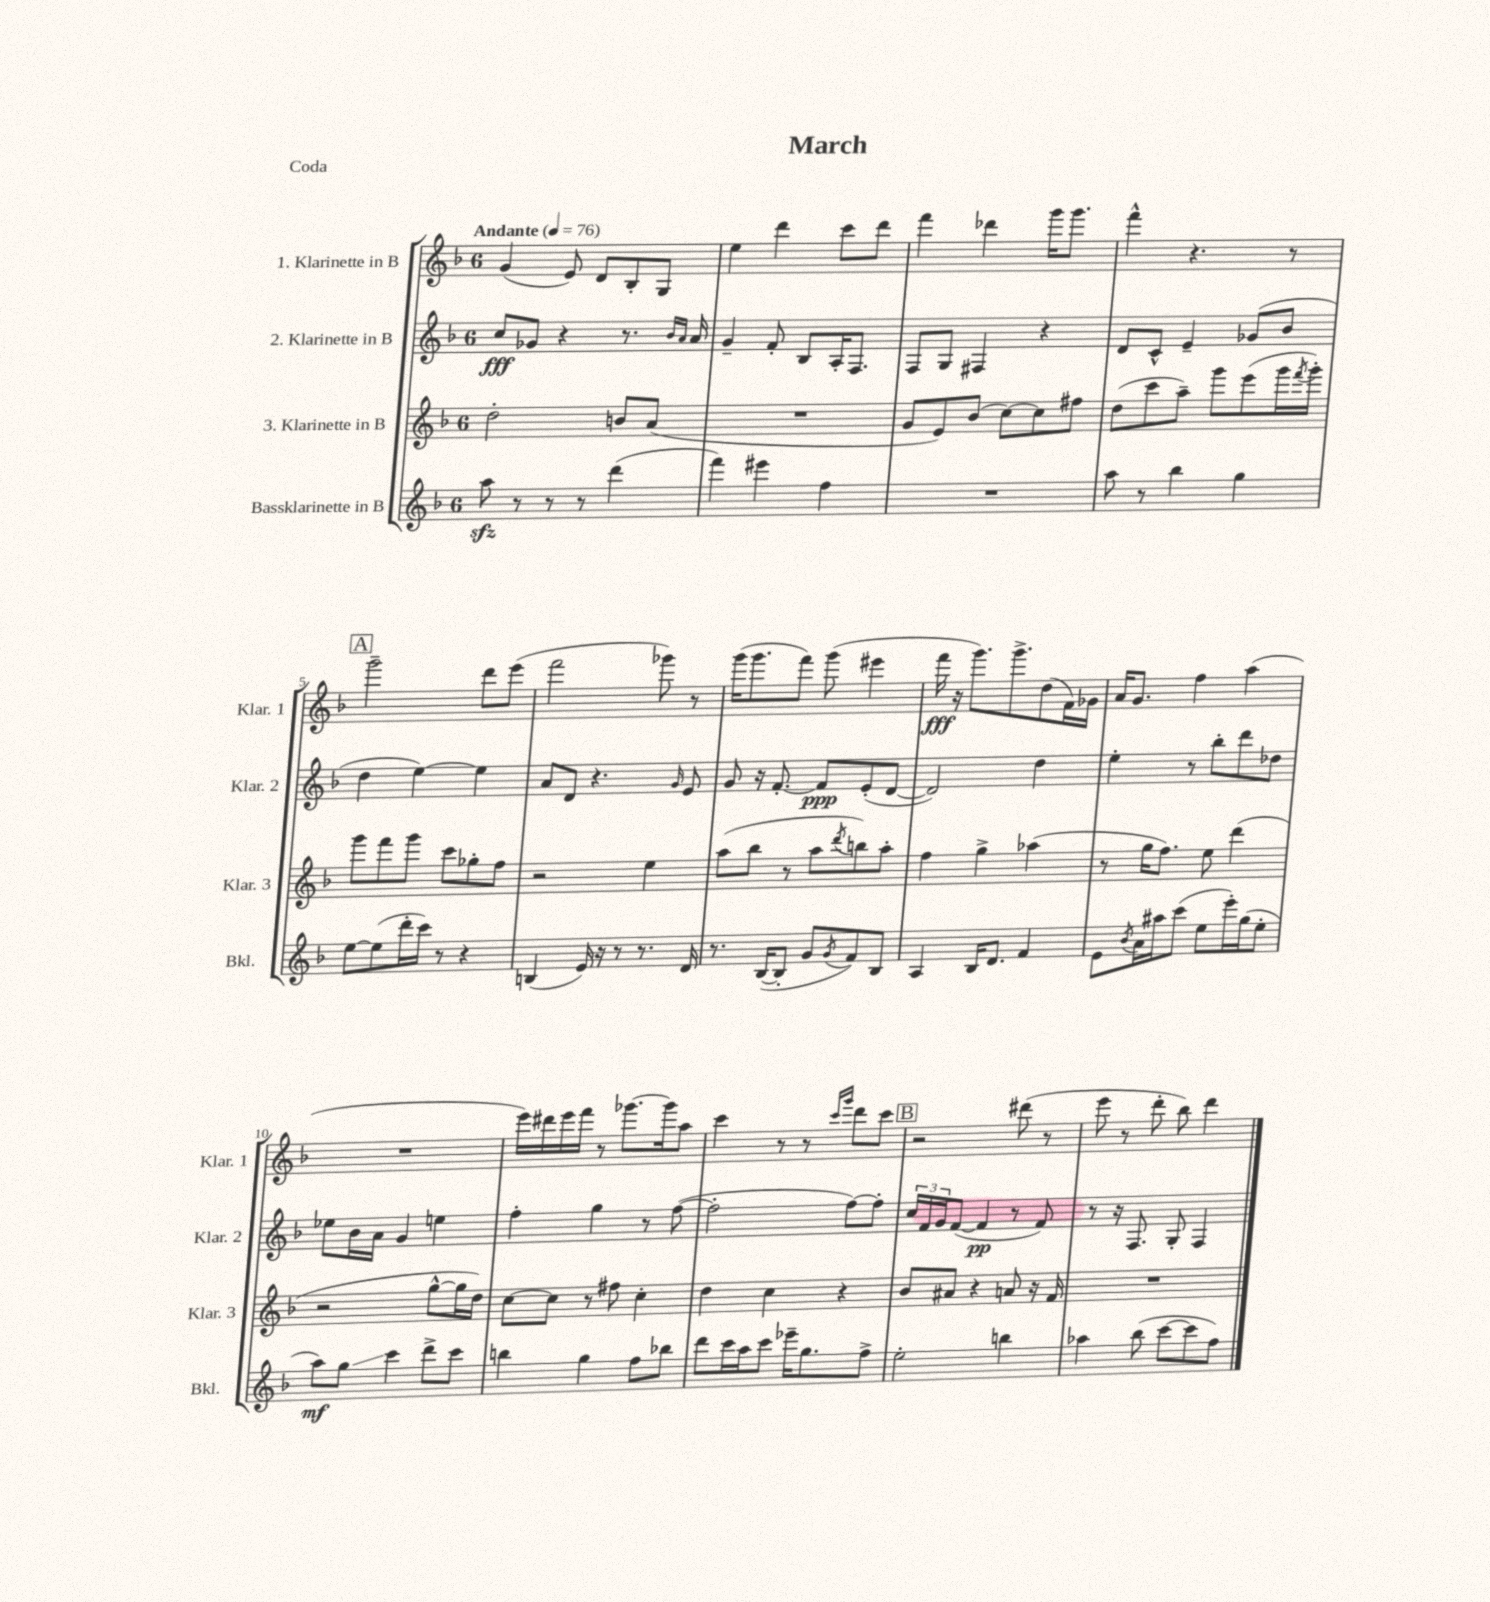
\header { title = "March" piece = "Coda" }
<<
\new StaffGroup <<
\new Staff = "s0" \with { instrumentName = "1. Klarinette in B" shortInstrumentName = "Klar. 1" } {
    \clef treble \key f \major \once \override Staff.TimeSignature.style = #'single-digit \time 6/8 \tempo "Andante" 4 = 76
    g'4( e'8) d'8 bes8-. g8 |
    e''4 d'''4 c'''8 d'''8 |
    f'''4 des'''4 g'''16 g'''8. |
    f'''4-^ r4. r8 |
    \mark \markup { \box "A" } g'''2-- d'''8 e'''8( |
    f'''2 ges'''8) r8 |
    g'''16( g'''8. f'''8) g'''8( eis'''4 |
    f'''16\fff r16 g'''8.) g'''8.-> d''8( f'16) ges'16 |
    a'16 g'8. f''4 a''4( |
    R2. |
    e'''16) dis'''16 e'''16 f'''16 r8 ges'''8.~ ges'''16 a''8 |
    c'''4 r8 r8 \grace { c'''16 g'''16 } d'''8 c'''8 |
    \mark \markup { \box "B" } r2 dis'''8( r8 |
    e'''8 r8 d'''8-. bes''8) d'''4 \bar "|." |
}
\new Staff = "s1" \with { instrumentName = "2. Klarinette in B" shortInstrumentName = "Klar. 2" } {
    \clef treble \key f \major \once \override Staff.TimeSignature.style = #'single-digit \time 6/8
    c''8\fff ges'8 r4 r8. \grace { bes'16 a'16 } a'16 |
    g'4-- f'8-. bes8 a16-. f8. |
    f8 g8 fis4 r4 |
    d'8 c'8-^ e'4-- ges'8( bes'8 |
    \mark \markup { \box "A" } d''4 e''4~) e''4 |
    a'8 d'8 r4. \grace { g'16 } e'8 |
    g'8 r16 f'8.~-. f'8\ppp e'8-.( d'8~ |
    d'2) d''4 |
    e''4-. r8 bes''8-. d'''8 des''8 |
    ees''8 bes'16 a'16 g'4 e''4 |
    f''4-. g''4 r8 f''8~( |
    f''2-. f''8~) f''8-. |
    \mark \markup { \box "B" } \tuplet 3/2 { c''16 f'16 g'16 } f'8~( f'4\pp r8 f'8) |
    r8 r16 f8. g8-. f4 \bar "|." |
}
\new Staff = "s2" \with { instrumentName = "3. Klarinette in B" shortInstrumentName = "Klar. 3" } {
    \clef treble \key f \major \once \override Staff.TimeSignature.style = #'single-digit \time 6/8
    d''2-. b'8 a'8( |
    R2. |
    g'8 e'8) bes'8( c''8~) c''8 fis''8 |
    d''8( c'''8 a''8--) g'''8 e'''8( g'''16 \acciaccatura { f'''8 } g'''16-.) |
    \mark \markup { \box "A" } g'''8 f'''8 g'''8 c'''8 ges''8-. f''8 |
    r2 e''4 |
    a''8( bes''8 r8 a''8 \acciaccatura { d'''8 } b''8) a''8-. |
    f''4 g''4-> aes''4( |
    r8 g''16 f''8.) e''8 d'''4( |
    r2 g''8~-^ g''16 d''16) |
    c''8~ c''8 r8 fis''8 c''4-. |
    d''4 c''4 r4 |
    \mark \markup { \box "B" } bes'8 ais'8 r4 a'8 r16 f'16 |
    R2. \bar "|." |
}
\new Staff = "s3" \with { instrumentName = "Bassklarinette in B" shortInstrumentName = "Bkl." } {
    \clef treble \key f \major \once \override Staff.TimeSignature.style = #'single-digit \time 6/8
    a''8\sfz r8 r8 r8 d'''4( |
    f'''4) eis'''4 f''4 |
    R2. |
    a''8 r8 bes''4 g''4 |
    \mark \markup { \box "A" } e''8~ e''8( d'''16-. c'''16) r8 r4 |
    b4( e'16) r16 r8 r8. d'16 |
    r8. bes16~( bes8-. g'8 \acciaccatura { g'8 } f'8) bes8 |
    a4 bes16 d'8. f'4 |
    e'8 \acciaccatura { bes'8 } a'16 ais''16 c'''8( e''8 e'''16-.) g''16( e''8-. |
    a''8\mf) g''8\glissando c'''4 d'''8-> c'''8 |
    b''4 g''4 f''8 bes''8 |
    d'''8 c'''16 a''16 c'''8 ees'''16-- g''8. f''8-> |
    \mark \markup { \box "B" } e''2-. b''4 |
    aes''4 bes''8( c'''8~ c'''8 f''8) \bar "|." |
}
>>
>>
